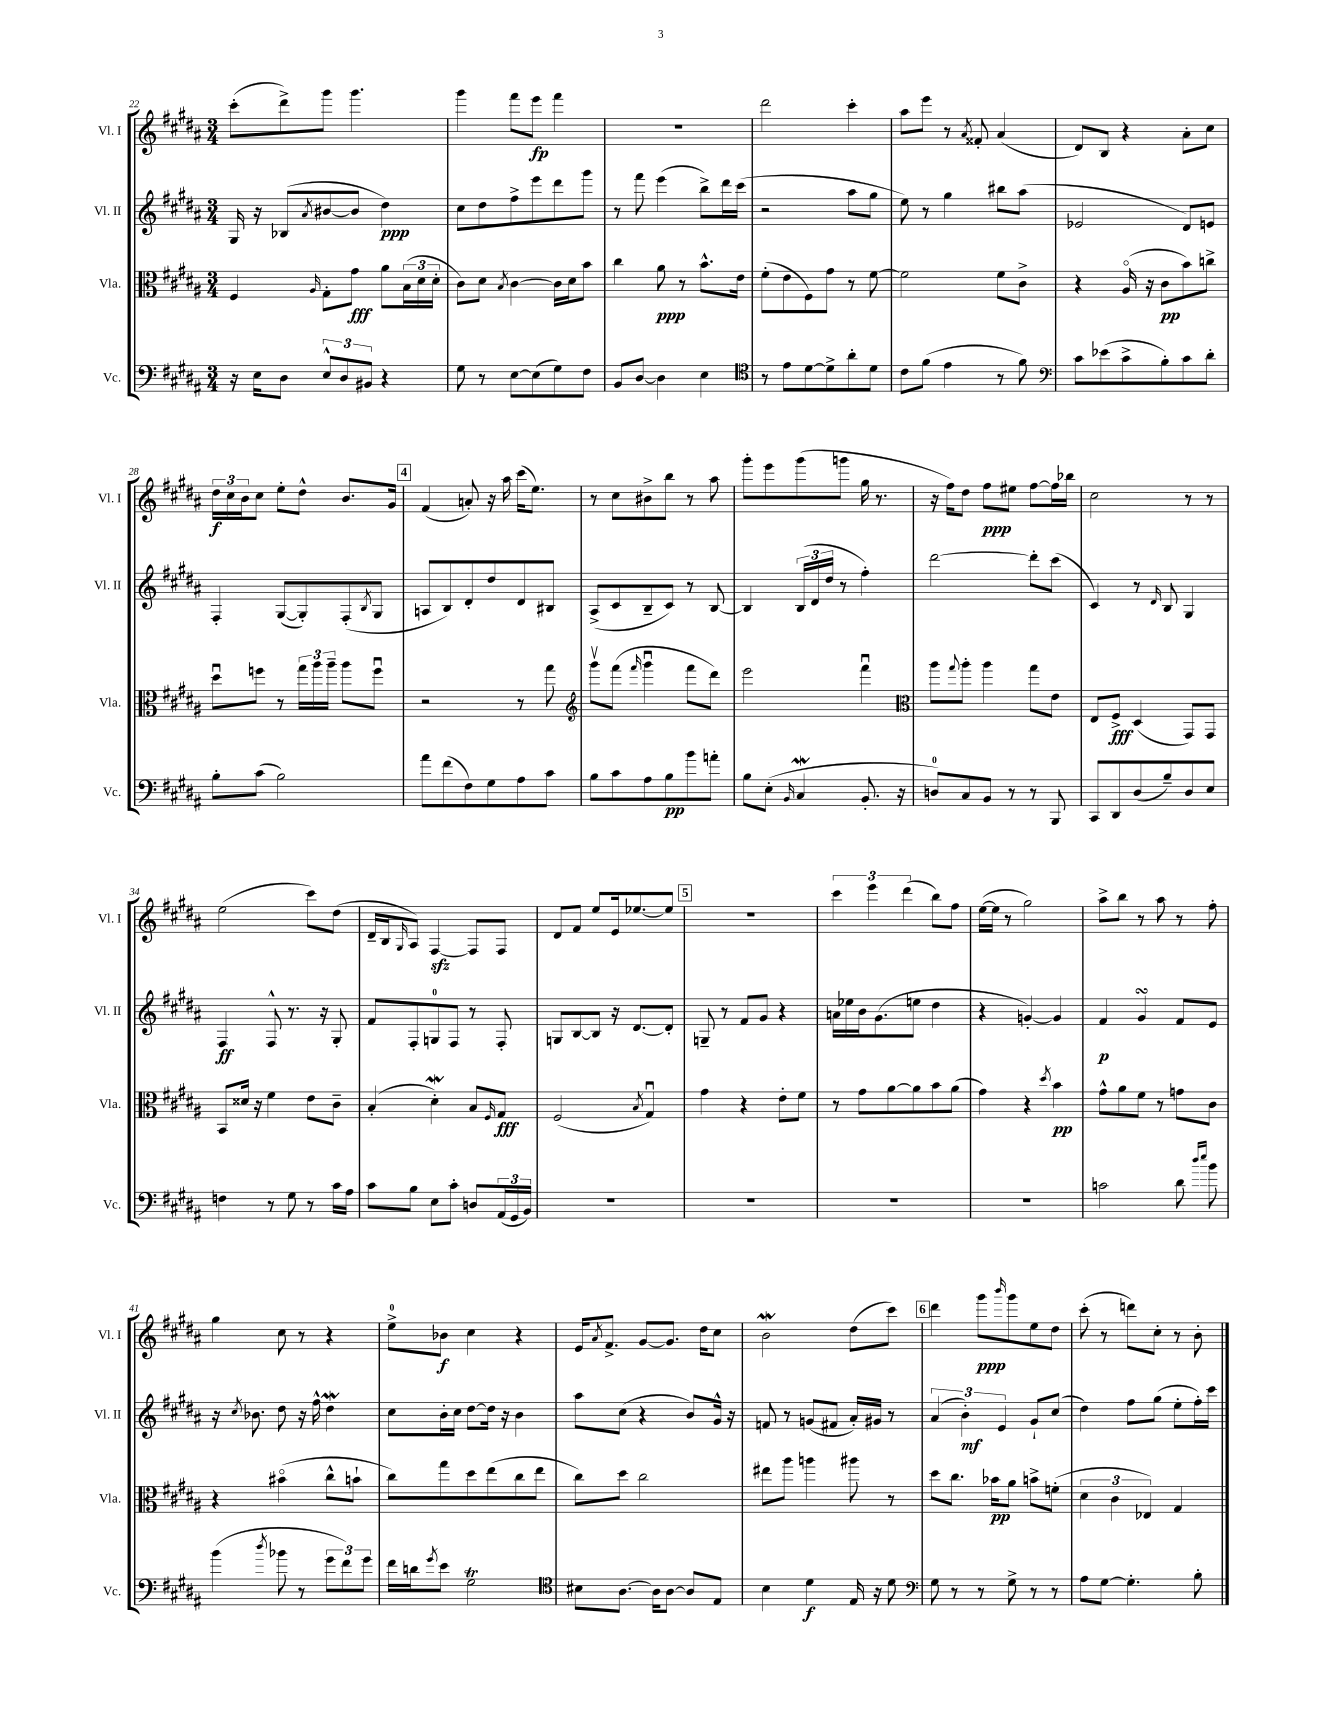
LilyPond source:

<<
\new StaffGroup <<
\new Staff = "s0" \with { instrumentName = "Vl. I" shortInstrumentName = "Vl. I" } {
    \clef treble \key b \major \numericTimeSignature \time 3/4
    cis'''8-.( dis'''8->) gis'''8 gis'''4. |
    gis'''4 fis'''8 e'''8\fp fis'''4 |
    R2. |
    dis'''2 cis'''4-. |
    ais''8 e'''8 r8 \acciaccatura { ais'8 } fisis'8-. ais'4( |
    dis'8) b8 r4 ais'8-. cis''8 |
    \tuplet 3/2 { dis''16\f cis''16 b'16 } cis''8 e''8-. dis''8-^ b'8. gis'16 |
    \mark \markup { \box "4" } fis'4( a'8-.) r16 ais''16 cis'''16( e''8.) |
    r8 cis''8 bis'8-> b''8 r8 ais''8 |
    gis'''8-. e'''8 gis'''8( g'''8 gis''16 r8. |
    r16 fis''16) dis''8 fis''8\ppp eis''8 fis''8~ fis''16 bes''16 |
    cis''2 r8 r8 |
    e''2( cis'''8) dis''8( |
    dis'16-- b16 \grace { gis16 } ais8) fis4~\sfz fis8 fis8 |
    dis'8 fis'8 e''8 e'16 ees''8.~ ees''8 |
    \mark \markup { \box "5" } R2. |
    \tuplet 3/2 { cis'''4 e'''4 dis'''4( } b''8) fis''8 |
    e''16~( e''16 r8 gis''2) |
    ais''8-> b''8 r8 ais''8 r8 fis''8-. |
    gis''4 cis''8 r8 r4 |
    e''8-0-> bes'8\f cis''4 r4 |
    e'16 \acciaccatura { ais'8 } fis'8.-> gis'8~ gis'8. dis''16 cis''8 |
    b'2\mordent dis''8( cis'''8) |
    \mark \markup { \box "6" } dis'''4 gis'''8\ppp \grace { b'''16 } gis'''8 e''8 dis''8 |
    cis'''8-.( r8 d'''8) cis''8-. r8 b'8-. \bar "|." |
}
\new Staff = "s1" \with { instrumentName = "Vl. II" shortInstrumentName = "Vl. II" } {
    \clef treble \key b \major \numericTimeSignature \time 3/4
    gis16 r16 bes8( \acciaccatura { ais'8 } bis'8~ bis'8 dis''4\ppp) |
    cis''8 dis''8 fis''8-> e'''8 dis'''8 gis'''8 |
    r8 fis'''8 e'''4( b''8->) dis'''16 cis'''16( |
    r2 ais''8 gis''8 |
    e''8) r8 gis''4 bis''8 ais''8( |
    ees'2 dis'8) e'8 |
    fis4-. gis8~( gis8-.) fis8-.( \acciaccatura { b8 } gis8 |
    \mark \markup { \box "4" } a8 b8) dis'8-. dis''8 dis'8 bis8 |
    ais8->( cis'8 b8-- cis'8) r8 b8~ |
    b4 \tuplet 3/2 { b16( dis'16 dis''16 } r8 fis''4-.) |
    dis'''2~ dis'''8-. cis'''8( |
    cis'4) r8 \grace { dis'16 } b8 gis4 |
    fis4\ff fis8-^ r8. r16 gis8-. |
    fis'8 fis8-. g8-0 fis8 r8 fis8-. |
    g8 b8~ b8 r16 dis'8.~ dis'8-. |
    \mark \markup { \box "5" } g8-- r8 fis'8 gis'8 r4 |
    a'16 ees''16 b'16 gis'8.( e''8 dis''4 |
    r4 g'4~-.) g'4 |
    fis'4\p gis'4\turn fis'8 e'8 |
    r16 \acciaccatura { cis''8 } bes'8. dis''8 r16 fis''16-^ dis''4\mordent |
    cis''8 b'16-. cis''16 dis''8~ dis''16 r16 b'4 |
    ais''8 cis''8( r4 b'8) gis'16-^ r16 |
    f'8 r8 g'8( fis'8 ais'16-.) gis'16 r8 |
    \mark \markup { \box "6" } \tuplet 3/2 { ais'4( b'4-.\mf) e'4 } gis'8-! cis''8( |
    dis''4) fis''8 gis''8( e''8-. fis''16-.) cis'''16 \bar "|." |
}
\new Staff = "s2" \with { instrumentName = "Vla." shortInstrumentName = "Vla." } {
    \clef alto \key b \major \numericTimeSignature \time 3/4
    fis4 \grace { ais16 } gis8-. gis'8\fff ais'8 \tuplet 3/2 { b16( dis'16 dis'16-. } |
    cis'8) dis'8 \acciaccatura { b8 } cis'4~ cis'16 dis'16 b'8 |
    cis''4 ais'8\ppp r8 b'8.-^ e'16 |
    fis'8-.( e'8 fis8) gis'8 r8 fis'8~ |
    fis'2 fis'8 cis'8-> |
    r4 ais16\flageolet( r16 cis'8\pp b'8) c''8-> |
    dis''8\downbow f''8 r8 \tuplet 3/2 { gis''16 ais''16 ais''16-- } ais''8 f''8\downbow |
    \mark \markup { \box "4" } r2 r8 gis''8 |
    \clef treble gis'''8\upbow fis'''8( \grace { fis'''16 } gis'''4\downbow fis'''8 dis'''8) |
    e'''2 fis'''4\downbow |
    \clef alto ais''8 \appoggiatura { gis''8 } ais''8-. ais''4 gis''8 e'8 |
    e8 fis8->\fff dis4( gis,8) gis,8 |
    b,8 disis'16 r16 fis'4 e'8 cis'8-- |
    b4-.( dis'4-.\mordent) b8 \grace { fis16 } gis8\fff |
    fis2( \acciaccatura { b8 } gis4\downbow) |
    \mark \markup { \box "5" } gis'4 r4 e'8-. fis'8 |
    r8 gis'8 ais'8~ ais'8 b'8 ais'8( |
    gis'4) r4 \acciaccatura { dis''8 } b'4\pp |
    gis'8-^ ais'8 fis'8 r8 g'8 cis'8 |
    r4 bis'4\flageolet( cis''8-^ b'8-! |
    cis''8) gis''8 dis''8 e''8( cis''8 e''8 |
    cis''8) dis''8 cis''2 |
    eis''8 ais''8 a''4 ais''8 r8 |
    \mark \markup { \box "6" } dis''8 cis''8. bes'16\pp ais'8 b'8-> f'8-.( |
    \tuplet 3/2 { dis'4 cis'4 ees4) } gis4 \bar "|." |
}
\new Staff = "s3" \with { instrumentName = "Vc." shortInstrumentName = "Vc." } {
    \clef bass \key b \major \numericTimeSignature \time 3/4
    r16 e16 dis8 \tuplet 3/2 { e8-^ dis8 bis,8 } r4 |
    gis8 r8 e8~ e8( gis8) fis8 |
    b,8 dis8~ dis4 e4 |
    \clef tenor r8 e'8 dis'8~ dis'8-> ais'8-. dis'8 |
    cis'8 fis'8( e'4 r8 fis'8) |
    \clef bass cis'8 ees'8( cis'8-> b8-.) cis'8 dis'8-. |
    b8-. cis'8( b2) |
    \mark \markup { \box "4" } ais'8 fis'8( fis8) gis8 ais8 cis'8 |
    b8 cis'8 ais8 b8\pp b'8 a'8-. |
    b8 e8-.( \grace { b,16 } cis4\mordent b,8.-. r16 |
    d8-0) cis8 b,8 r8 r8 b,,8 |
    cis,8 dis,8 dis8( b8--) dis8 e8 |
    f4 r8 gis8 r8 cis'16 ais16 |
    cis'8 b8 e8 cis'8-. d8 \tuplet 3/2 { ais,16( gis,16 b,16) } |
    R2. |
    \mark \markup { \box "5" } R2. |
    R2. |
    R2. |
    c'2 dis'8 \grace { dis''16 e''16 } b'8 |
    b'4( \acciaccatura { dis''8 } bes'8 r8 \tuplet 3/2 { gis'8 fis'8) gis'8 } |
    fis'16 d'16 \acciaccatura { gis'8 } e'8 gis2\trill |
    \clef tenor bis8 ais8.~ ais16 ais8~ ais8 e8 |
    b4 dis'4\f e16 r16 dis'8 |
    \mark \markup { \box "6" } \clef bass gis8 r8 r8 gis8-> r8 r8 |
    ais8 gis8~ gis4.-. b8-. \bar "|." |
}
>>
>>
\layout { \context { \Score currentBarNumber = #22 } }
